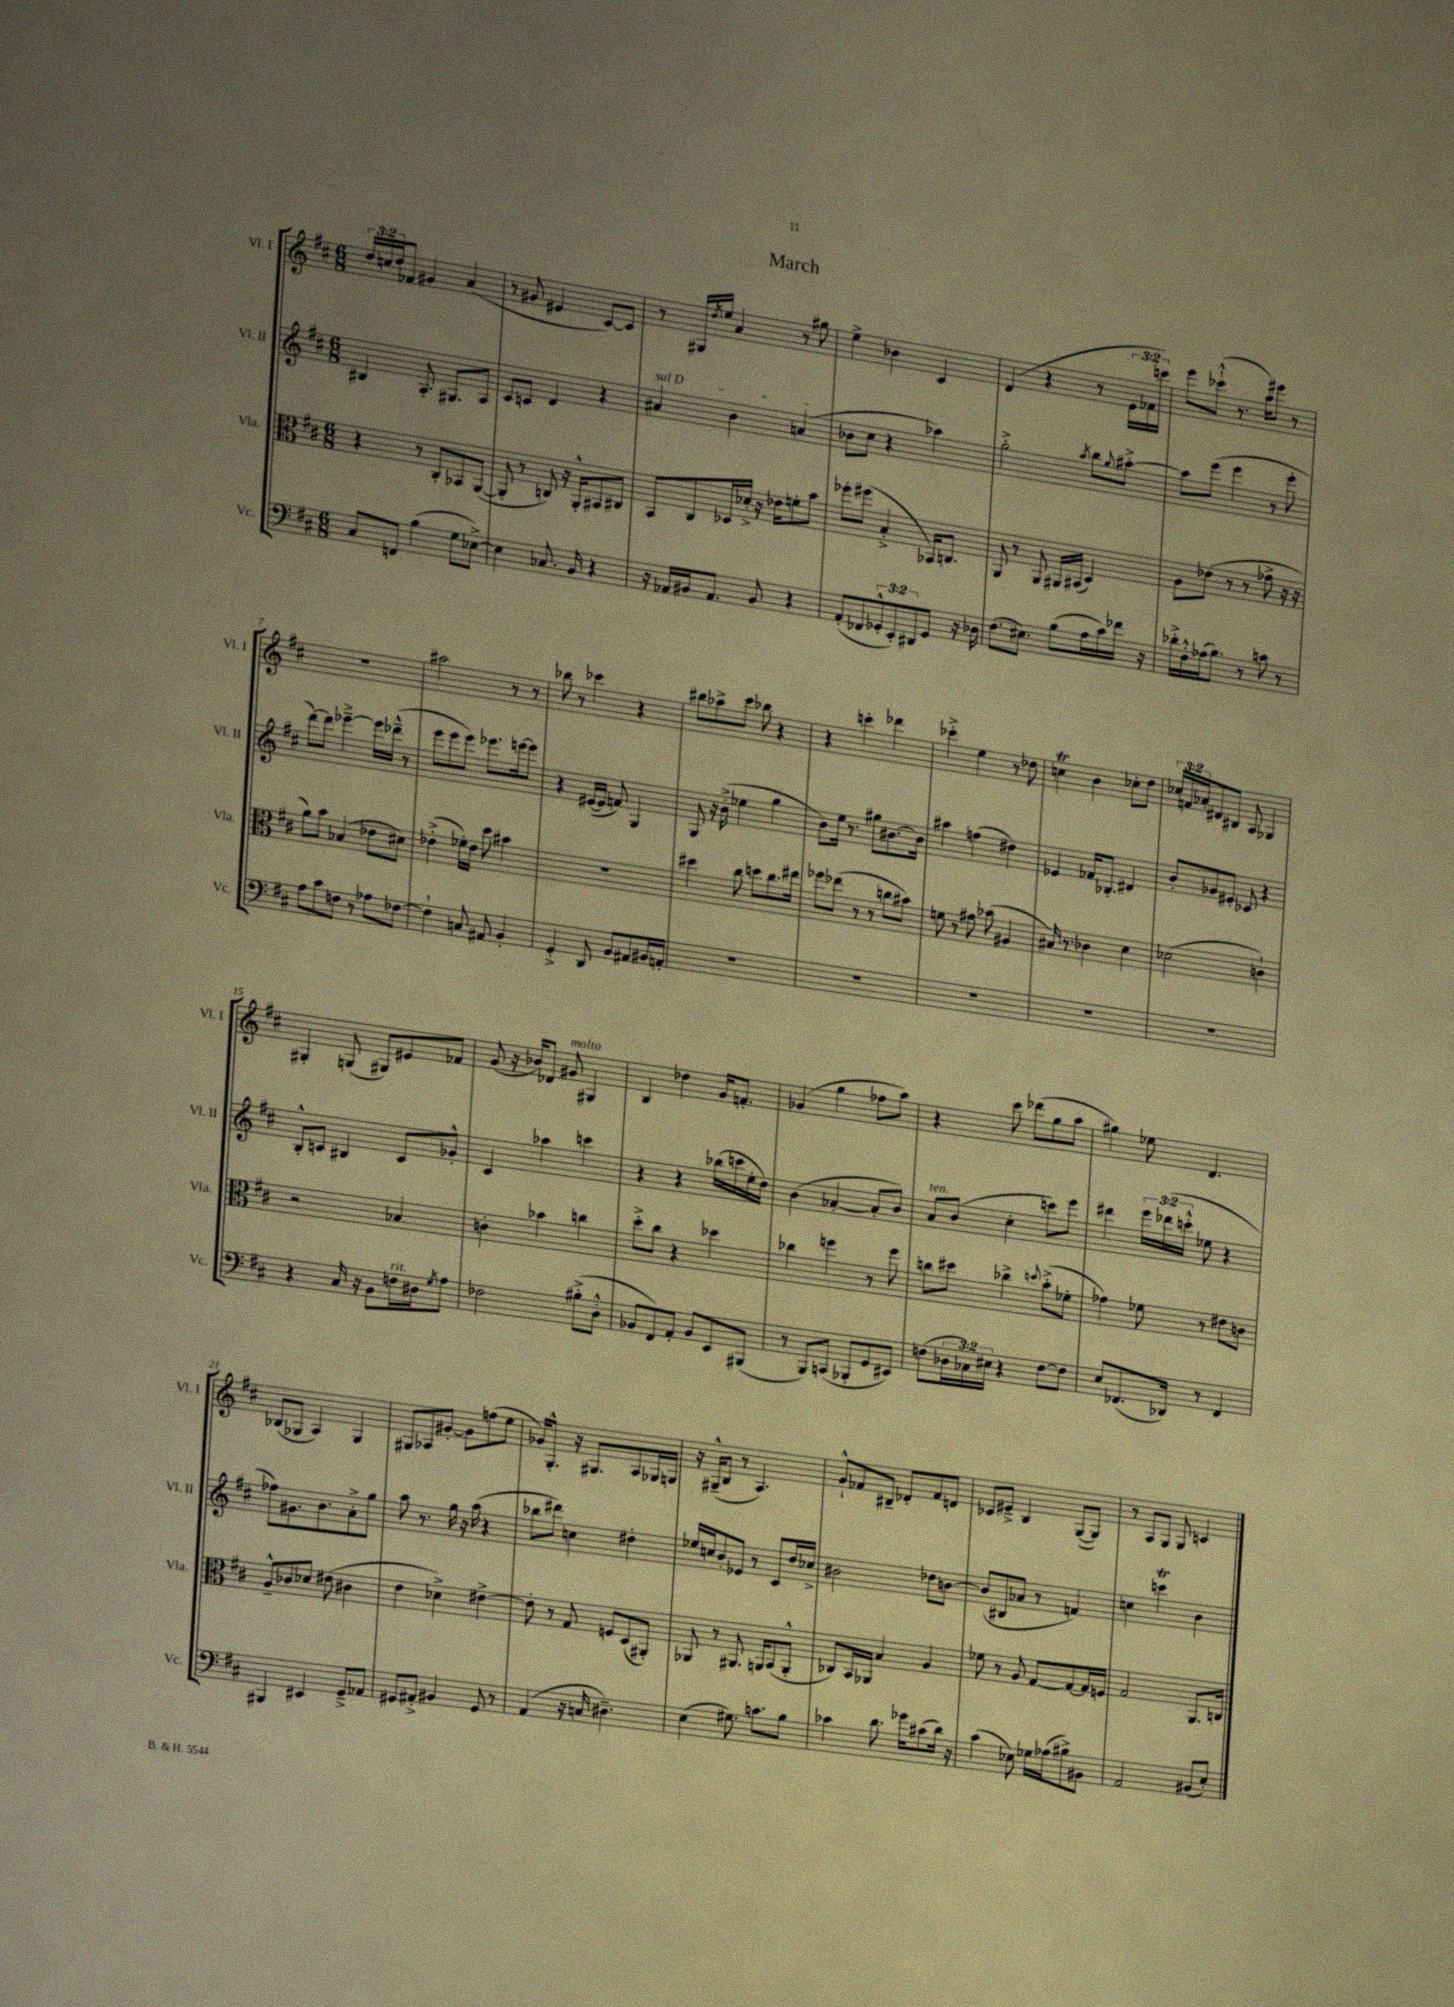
\header { title = "March" }
<<
\new StaffGroup <<
\new Staff = "s0" \with { instrumentName = "Vl. I" shortInstrumentName = "Vl. I" } {
    \clef treble \key d \major \numericTimeSignature \time 6/8 \override Staff.TupletNumber.text = #tuplet-number::calc-fraction-text
    \tuplet 3/2 { d''16 c''16 d''16 } fes'8 gis'4 a'4( |
    r8 gis'8 eis'4 cis'8~) cis'8 |
    r8 gis16 \acciaccatura { d''8 } e''16 a'4 r8 gis''8 |
    e''4-> bes'4 cis'4 |
    d'4( r4 r8 \tuplet 3/2 { e'16 fes'16 c'''16) } |
    e'''8 ces'''8-!-^( r8. a''16) eis'''8 r8 |
    R2. |
    ais''2 r8 r8 |
    bes''8 r8 ces'''4 r4 |
    bis''8 aes''8-> cis'''8 bes''8 r4 |
    r4 c'''4-. des'''4 |
    ces'''4-.-> e''4 r8 des''8 |
    c''4\trill b'4 ces''8-. d''8 |
    \tuplet 3/2 { ces''16 f'16 aes'16-. } dis'8 bis8 a8 ges4 |
    gis4-. g8( gis8) eis'8 fes'8 |
    g'8( r16 bes'16) des'8 gis'8^\markup { \italic "molto" } gis4 |
    b4 des''4 g'16 f'8.-. |
    ges'4( g''4 fes''8 a''8) |
    r4 cis'''8 des'''8( g''8 a''8 |
    gis''4) ees''8 d'4. |
    bes8( ges8 a4) ges4 |
    gis8 aes8 gis'8~-. gis'8 f''8( e''8 |
    ges'16) g8.-.-^ r16 gis8. a8 ges16 g16 |
    r16 gis16---^( b8 r8 a4.) |
    g'8-!-^ fes'8 bis8-- des'8-. fes'8 d'8 |
    ces'8 eis'8---> b4 g8~( g8) |
    r8 a8 g8 g8 c'4 \bar "|." |
}
\new Staff = "s1" \with { instrumentName = "Vl. II" shortInstrumentName = "Vl. II" } {
    \clef treble \key d \major \numericTimeSignature \time 6/8 \override Staff.TupletNumber.text = #tuplet-number::calc-fraction-text
    bis4 a8.-. gis8. a8 |
    cis'8 c'8 d'4 r4 |
    \once \override TextSpanner.bound-details.left.text = \markup { \italic "sul D" } ais'4\startTextSpan b'4 a'4( |
    bes'8 cis''8\stopTextSpan r4 aes''4) |
    g''2-.-> \acciaccatura { a''8 } b''8 \appoggiatura { g''8 } ais''8~-.-> |
    ais''8 e'''8( e'''4 r8 e'''8-. |
    d'''8~) d'''8 ees'''4~---> ees'''16 des'''16---^( r8 |
    e'''8 e'''8 e'''8) ees'''8. e'''16~ e'''8 |
    r4 eis'16~( eis'16 f'8) g4 |
    g8 r16 b'16-.->( ees''4 g''4 |
    b'8) e''16 r8. gis''8 bis'8.~ bis'16 |
    ais''4 f''4( dis''4) |
    ees'4 fes'16 bes8.-. dis'4 |
    b'8-. ges'8 eis'8-. ces'8 r4 |
    b8-.-^ c'8 bis4 c'8 ges'8-.-^ |
    cis'4 aes''4 c'''4 |
    r4 r4 bes''16( c'''16 e''16-. d''16) |
    b'4( aes'4~-. aes'8-. b'8) |
    a'8^\markup { \italic "ten." } b'8( cis''4-. c'''8) e'''8 |
    dis'''4 \tuplet 3/2 { e'''16 des'''16( c'''16-.-^ } ees''8 r4 |
    fes''8) gis'8. b'8. a'8-.-> g''8 |
    a''8 r8. g''16 r16 a''16( r4 |
    bes''8 dis'''8) c''4 dis''4-. |
    ees''16 c''16 b'8-. ees'8 r8 cis'8 d''16 ces''16-> |
    bis'2 des''8 b'8~ |
    b'8( bis8 aes'8 r8 f'4) |
    c''4 c'''4\trill b'4 \bar "|." |
}
\new Staff = "s2" \with { instrumentName = "Vla." shortInstrumentName = "Vla." } {
    \clef alto \key d \major \numericTimeSignature \time 6/8
    r4 r8 cis8-. bes,8 a,8~( |
    a,8-. r8 c8) r16 a,16-.-^ bis,8 cis8 |
    b,8 cis8 des16 des'16-.-> r16 ees'16 f'8-. b'8 |
    fes''8-. fis''8( b4-.-> bes,16) c8. |
    a,8 r8 a,8 ais,16 bis,16( d4) |
    a8 ees'8( r8 r8 ges'8-> r16 r16 |
    a'8) b'8 bes4( ees'8 dis'8) |
    ees'4-.->( fes'16-.) ees'16 d''8 bis'4 |
    r2. |
    dis''4 cis''8 d''8 cis''8. eis''16 |
    fes''8 ees''8( r8 r8 c''8 bis'8) |
    f'8 r8 gis'8 bes'8( ais4 |
    bis16) r8. ces'4 d'4 |
    des'2( c'4-!) |
    r2 bes4 |
    c'4-. bes'4 c''4 |
    d''8-.-> cis''8 r4 des''4 |
    ces''4 f''4 r8 f''8 |
    c''8 dis''8 ces''4-> \appoggiatura { d''8 } b'8-.->( fes'8-. |
    ges'4) fes'8 r8 eis'8 c'8 |
    a8---^ ces'8 des'8 eis'8( cis'4 |
    e'4 des'4->) eis'4~-> |
    eis'8-. r8 g8 f8 d8( ais,8-.) |
    aes,8 r8 ais,8. a,16 b,8( a,8-.-^ |
    ces8) b,16 aes,16 b4 a4 |
    fes'8 r8 a8 g8~ g8~ g16 f16 |
    g2 a,8. c16 \bar "|." |
}
\new Staff = "s3" \with { instrumentName = "Vc." shortInstrumentName = "Vc." } {
    \clef bass \key d \major \numericTimeSignature \time 6/8 \override Staff.TupletNumber.text = #tuplet-number::calc-fraction-text
    cis8 f,8 b4( g8 ees8~->) |
    ees4 ces8. b,16 r4 |
    r16 aes,16 bis,16 aes,8. bis,8 r4 |
    a,8-.( fes,8 \tuplet 3/2 { ges,8-.-^ e,8-.) dis,8 } ges,8 r16 des16 |
    fis8.( eis8.) b8( a16 cis'16) fes'16 r16 |
    des'16-.-> fis16-.-^ aes16( b8.) r8 c'8 r8 |
    a8 cis'8 f8 r8 aes8 fes8~ |
    fes4-! c8 ais,8 b,4-. |
    g,4-.-> d,8 b,8 ais,8 bis,16 a,16-. |
    R2. |
    R2. |
    R2. |
    R2. |
    R2. |
    r4 cis16 r16 b,8 f16^\markup { \italic "rit." } dis16 \acciaccatura { g8 } a8 |
    fes2 bis8-.->( d8-.-^ |
    bes,8 fis,8) a,8-. bes,8 e,8 bis,,8( |
    r8 b,,8) c,8( bes,,8-. g,8 eis,8) |
    f8( \tuplet 3/2 { des16 ces16) eis16 } r4 f8~ f8 |
    e8 fes,8.( des,16) r8 fes,4 |
    bis,,4 eis,4 g,8---> aes,8 |
    gis,8 ais,8-.-> bis,4 gis,8 r8 |
    a,4( r16 c16 dis4.--) |
    e4( gis8.) c'8. b8 |
    ces'4 d'8. ges'16 cis'8( d'16) r16 |
    cis'4( ees8) ges16 aes16( bis8->) bis,8 |
    a,2 bis,8( e8-.) \bar "|." |
}
>>
>>
